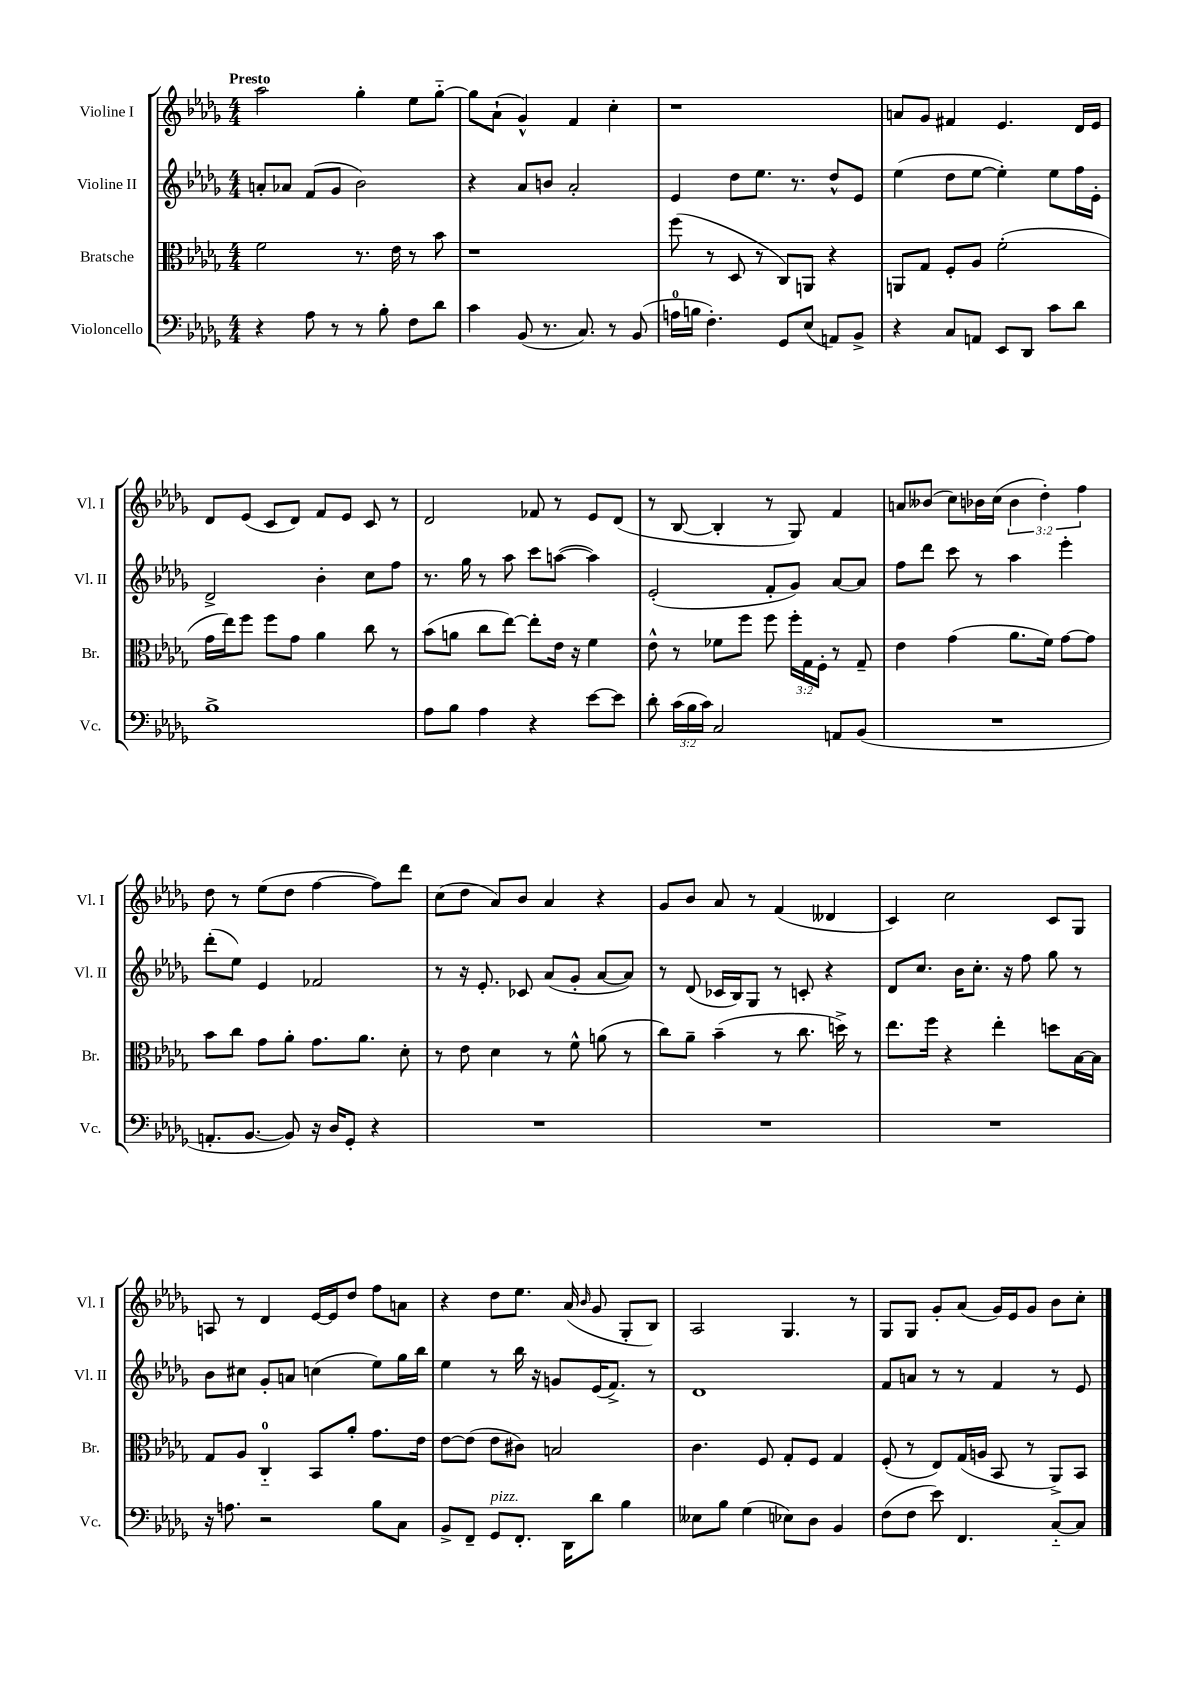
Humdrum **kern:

**kern	**kern	**kern	**kern
*part4	*part3	*part2	*part1
*staff4	*staff3	*staff2	*staff1
*I"Violoncello	*I"Bratsche	*I"Violine II	*I"Violine I
*I'Vc.	*I'Br.	*I'Vl. II	*I'Vl. I
*clefF4	*clefC3	*clefG2	*clefG2
*k[b-e-a-d-g-]	*k[b-e-a-d-g-]	*k[b-e-a-d-g-]	*k[b-e-a-d-g-]
*M4/4	*M4/4	*M4/4	*M4/4
=1	=1	=1	=1
!	!	!	!LO:TX:a:B:t=Presto
4r	2f\	8an'/L	2aa-\
.	.	8a-X/J	.
8A-\	.	(8f/L	.
8r	.	8g-/J	.
8r	8.r	2b-\)	4gg-'\
8B-'\	.	.	.
.	16e-\	.	.
8F\L	8r	.	8ee-\L
8d-\J	8b-\	.	[8gg-\J
=2	=2	=2	=2
4c\	1r	4r	8gg-\L]
.	.	.	(8a-`\J
(8BB-/	.	8a-/L	4g-^^/)
8.r	.	8bn/J	.
.	.	2a-'/	4f/
8.C/)	.	.	.
8r	.	.	4cc'\
(8BB-/	.	.	.
=3	=3	=3	=3
16An\LL	(8ff\	4e-/	1r
16Bn\JJ	.	.	.
4.F'\)	8r	.	.
.	8D-/	8dd-\L	.
.	8r	8.ee-\J	.
8GG-/L	8C/L)	.	.
.	.	8.r	.
(8E-/J	8AAn/J	.	.
8AAn/L)	4r	8dd-^^/L	.
8BB-^/J	.	8e-/J	.
=4	=4	=4	=4
4r	8AAn/L	(4ee-\	8an/L
.	8G-/J	.	8g-/J
8C/L	8F'/L	8dd-\L	4f#X/
8AAn/J	8A-/J	[8ee-\J	.
8EE-/L	(2f'\	4ee-'\])	4.e-/
8DD-/J	.	.	.
8c\L	.	8ee-\L	.
8d-\J	.	16ff\L	16d-/LL
.	.	16e-'\JJ	16e-/JJ
!!LO:LB:g=z
=5	=5	=5	=5
1B-^	16g-\LL	2d-^/	8d-/L
.	16ee-\J)	.	.
.	8ff\J	.	(8e-/J
.	8ff\L	.	8c/L
.	8g-\J	.	8d-/J)
.	4a-\	4b-'\	8f/L
.	.	.	8e-/J
.	8cc\	8cc\L	8c/
.	8r	8ff\J	8r
=6	=6	=6	=6
8A-\L	(8b-\L	8.r	2d-/
8B-\J	8an\J	.	.
.	.	16gg-\	.
4A-\	8cc\L	8r	.
.	[8ee-\J)	8aa-\	.
4r	8ee-'\L]	8ccc\L	8f-X/
.	16e-\Jk	([8aan\J	8r
.	16r	.	.
[8e-\L	4f\	4aa\])	8e-/L
8e-\J]	.	.	(8d-/J
=7	=7	=7	=7
8d-'\	8e-^^\	(2e-'/	8r
(24c\LL	8r	.	[8B-/
24B-\	.	.	.
24c\JJ)	.	.	.
2C/	8f-X\L	.	4B-'/]
.	8ff\J	.	.
.	8ff\	8f'/L	8r
.	24ff'\LL	8g-/J)	8G-/)
.	24G-\	.	.
.	24F'\JJ	.	.
8AAn/L	8r	[8a-/L	4f/
(8BB-/J	8G-~/	8a-/J]	.
=8	=8	=8	=8
1r	4e-\	8ff\L	8an/L
.	.	8ddd-\J	(8b--X/J
.	(4g-\	8ccc\	8cc\L)
.	.	8r	16b-X\L
.	.	.	(16cc\JJ
.	8.a-\L	4aa-\	6b-\
.	.	.	6dd-'\)
.	16f\Jk)	.	.
.	[8g-\L	4eee-'\	.
.	.	.	6ff\
.	8g-\J]	.	.
!!LO:LB:g=z
=9	=9	=9	=9
8.AAn'/L	8b-\L	(8ddd-'\L	8dd-\
.	8cc\J	8ee-\J)	8r
[8.BB-/J	.	.	.
.	8g-\L	4e-/	(8ee-\L
8BB-/])	8a-'\J	.	8dd-\J
16r	8.g-\L	2f-X/	[4ff\
16D-/KL	.	.	.
8GG-'/J	.	.	.
.	8.a-\J	.	.
4r	.	.	8ff\L])
.	8d-'\	.	8ddd-\J
=10	=10	=10	=10
1r	8r	8r	(8cc\L
.	8e-\	16r	8dd-\J
.	.	8.e-'/	.
.	4d-\	.	8a-/L)
.	.	8c-X/	8b-/J
.	8r	(8a-/L	4a-/
.	8f^^\	8g-'/J	.
.	(8an\	[8a-/L	4r
.	8r	8a-/J])	.
=11	=11	=11	=11
1r	8cc\L)	8r	8g-/L
.	8a-~\J	(8d-/	8b-/J
.	(4b-~\	16c-X/LL	8a-/
.	.	16B-/J)	.
.	.	8G-/J	8r
.	8r	8r	(4f/
.	8.cc\	8cn'/	.
.	.	4r	4d--X/
.	16ddn^\)	.	.
.	8r	.	.
=12	=12	=12	=12
1r	8.ee-\L	8d-/L	4c/)
.	.	8.cc/J	.
.	16ff\Jk	.	.
.	4r	.	2cc\
.	.	16b-\KL	.
.	.	8.cc'\J	.
.	4ee-'\	.	.
.	.	16r	.
.	.	8ff\	.
.	8ddn\L	8gg-\	8c/L
.	[16B-\L	8r	8G-/J
.	16B-\JJ]	.	.
!!LO:LB:g=z
=13	=13	=13	=13
16r	8G-/L	8b-\L	8An/
8.An\	.	.	.
.	8A-/J	8cc#X\J	8r
2r	4C/	8g-'/L	4d-/
.	.	8an/J	.
.	8BB-/L	(4ccn\	[16e-/LL
.	.	.	16e-/J]
.	8a-'/J	.	8dd-/J
8B-\L	8.g-\L	8ee-\L)	8ff\L
8C\J	.	16gg-\L	8an\J
.	16e-\Jk	16bb-\JJ	.
=14	=14	=14	=14
8BB-^/L	[8e-\L	4ee-\	4r
8FF~/J	(8e-\J]	.	.
!LO:TX:a:i:t=pizz.	!	!	!
8GG-/L	8e-\L	8r	8dd-\L
8.FF'/J	8c#X\J)	16bb-\	8.ee-\J
.	.	16r	.
.	2Bn/	8gn/L	.
16DD-\KL	.	.	(16a-/
.	.	.	16qqb-/
8d-\J	.	(16e-/K	8g-/
.	.	8.f^/J)	.
4B-\	.	.	8G-'/L
.	.	8r	8B-/J)
=15	=15	=15	=15
8E--X\L	4.c\	1d-	2A-/
8B-\J	.	.	.
(4G-\	.	.	.
.	8F/	.	.
8E-X\L)	8G-'/L	.	4.G-/
8D-\J	8F/J	.	.
4BB-/	4G-/	.	.
.	.	.	8r
=16	=16	=16	=16
(8F\L	(8F'/	8f/L	8G-/L
8F\J	8r	8an/J	8G-/J
8e-\)	8E-/L)	8r	8g-'/L
4.FF/	(16G-/L	8r	(8a-/J
.	16An/JJ	.	.
.	8BB-/	4f/	16g-/LL)
.	.	.	16e-/J
.	8r	.	8g-/J
[8C/L	8AA-^/L)	8r	8b-\L
8C/J]	8BB-/J	8e-/	8cc'\J
==	==	==	==
*-	*-	*-	*-
